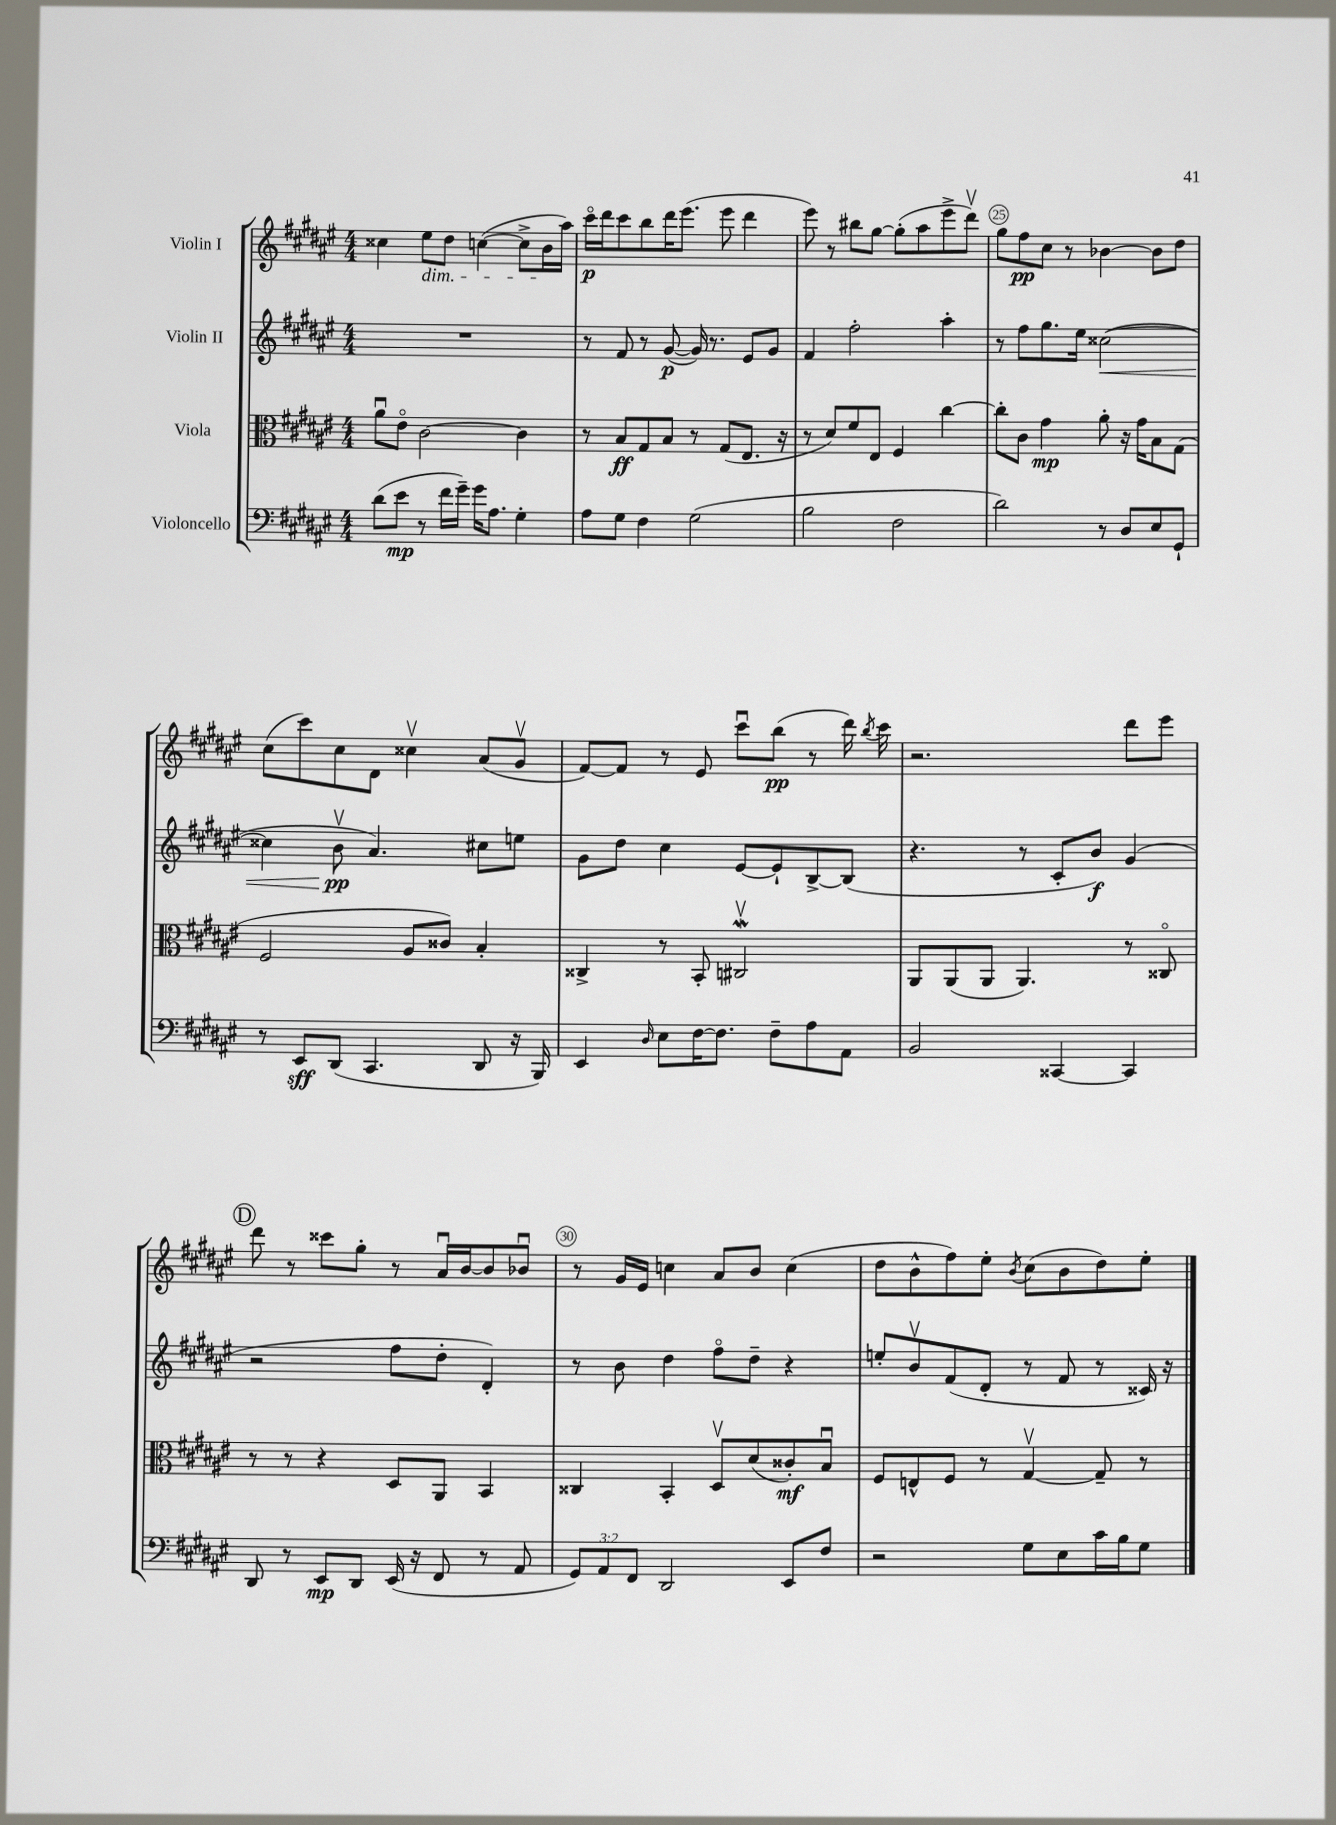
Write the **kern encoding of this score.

**kern	**dynam	**kern	**dynam	**kern	**dynam	**kern	**dynam
*part4	*part4	*part3	*part3	*part2	*part2	*part1	*part1
*staff4	*staff4	*staff3	*staff3	*staff2	*staff2	*staff1	*staff1
*I"Violoncello	*	*I"Viola	*	*I"Violin II	*	*I"Violin I	*
*clefF4	*	*clefC3	*	*clefG2	*	*clefG2	*
*k[f#c#g#d#a#e#]	*	*k[f#c#g#d#a#e#]	*	*k[f#c#g#d#a#e#]	*	*k[f#c#g#d#a#e#]	*
*M4/4	*	*M4/4	*	*M4/4	*	*M4/4	*
=22	=22	=22	=22	=22	=22	=22	=22
(8d#\L	.	8a#u\L	.	1r	.	4cc##X\	.
8e#\J	mp	8e#\J	.	.	.	.	.
!	!	!	!	!	!	!LO:TX:b:i:t=dim.	!
8r	.	[2c#\	.	.	.	8ee#\L	.
16f#\LL	.	.	.	.	.	8dd#\J	.
16g#~\JJ)	.	.	.	.	.	.	.
16g#\KL	.	.	.	.	.	([4ccn\	.
8.A#\J	.	.	.	.	.	.	.
4G#'\	.	4c#\]	.	.	.	8cc^\L]	.
.	.	.	.	.	.	16b\L	.
.	.	.	.	.	.	16aa#\JJ)	.
=23	=23	=23	=23	=23	=23	=23	=23
8A#\L	.	8r	.	8r	.	16ccc#\LL	p
.	.	.	.	.	.	16ddd#\J	.
8G#\J	.	8B/L	ff	8f#/	.	8ccc#\	.
4F#\	.	8G#/	.	8r	.	8bb\	.
.	.	8B/J	.	([8g#/	p	16ddd#\K	.
.	.	.	.	.	.	(8.eee#\J	.
(2G#\	.	8r	.	16g#/])	.	.	.
.	.	.	.	8.r	.	.	.
.	.	(8G#/L	.	.	.	8eee#\	.
.	.	8.E#/J	.	8e#/L	.	4ddd#\	.
.	.	.	.	8g#/J	.	.	.
.	.	16r	.	.	.	.	.
=24	=24	=24	=24	=24	=24	=24	=24
2B\	.	8r	.	4f#/	.	8eee#\)	.
.	.	8d#/L)	.	.	.	8r	.
.	.	8f#/	.	2ff#'\	.	8bb#X\L	.
.	.	8E#/J	.	.	.	[8gg#\J	.
2F#\	.	4F#/	.	.	.	(8gg#'\L]	.
.	.	.	.	.	.	8aa#\	.
.	.	[4cc#\	.	4aa#'\	.	8eee#^\	.
.	.	.	.	.	.	8ddd#v\J)	.
=25	=25	=25	=25	=25	=25	=25	=25
2d#\)	.	8cc#'\L]	.	8r	.	8gg#\L	.
.	.	8c#\J	.	8ff#\L	.	8ff#\	pp
.	.	4g#\	mp	8.gg#\	.	8cc#\J	.
.	.	.	.	.	.	8r	.
.	.	.	.	16ee#\Jk	.	.	.
!	!	!	!	!	!LO:HP:b	!	!
8r	.	8a#'\	.	([2cc##X\	<	[4b-X\	.
8D#/L	.	16r	.	.	.	.	.
.	.	16g#\KL	.	.	.	.	.
8E#/	.	8B\	.	.	.	8b-\L]	.
8GG#`/J	.	(8G#\J	.	.	.	8dd#\J	.
!!LO:LB:g=z
=26	=26	=26	=26	=26	=26	=26	=26
8r	.	2F#/	.	4cc##X\]	.	(8cc#\L	.
8EE#/L	sff	.	.	.	.	8ccc#\)	.
(8DD#/J	.	.	.	8bv\	pp	8cc#\	.
4.CC#/	.	.	.	4.a#/)	[	8d#\J	.
.	.	8A#/L	.	.	.	4cc##Xv\	.
.	.	8c##X/J)	.	.	.	.	.
8DD#/	.	4B'/	.	8cc#X\L	.	(8a#/L	.
16r	.	.	.	8een\J	.	8g#v/J	.
16BBB/)	.	.	.	.	.	.	.
=27	=27	=27	=27	=27	=27	=27	=27
4EE#/	.	4C##X^/	.	8g#\L	.	[8f#/L)	.
.	.	.	.	8dd#\J	.	8f#/J]	.
16qqD#/	.	.	.	.	.	.	.
8E#\L	.	8r	.	4cc#\	.	8r	.
[16F#\K	.	8BB'/	.	.	.	8e#/	.
8.F#\J]	.	.	.	.	.	.	.
.	.	2C#XWv/	.	[8e#/L	.	8ccc#u\L	.
8F#~\L	.	.	.	8e#`/]	.	(8bb\J	pp
8A#\	.	.	.	[8B^/	.	8r	.
8AA#\J	.	.	.	(8B/J]	.	16ddd#\)	.
.	.	.	.	.	.	8qbb/	.
.	.	.	.	.	.	16ccc#\	.
=28	=28	=28	=28	=28	=28	=28	=28
2BB/	.	8AA#/L	.	4.r	.	2.r	.
.	.	(8AA#/	.	.	.	.	.
.	.	8AA#/J	.	.	.	.	.
.	.	4.AA#/)	.	8r	.	.	.
[4CC##X/	.	.	.	8c#'/L	.	.	.
.	.	.	.	8b/J)	f	.	.
4CC##/]	.	8r	.	(4g#/	.	8ddd#\L	.
.	.	8C##X/	.	.	.	8eee#\J	.
!!LO:LB:g=z
!!LO:REH:place=s1:t=D
=29	=29	=29	=29	=29	=29	=29	=29
8DD#/	.	8r	.	2r	.	8ddd#\	.
8r	.	8r	.	.	.	8r	.
8EE#/L	mp	4r	.	.	.	8ccc##X\L	.
8DD#/J	.	.	.	.	.	8gg#'\J	.
(16EE#/	.	8D#/L	.	8ff#\L	.	8r	.
16r	.	.	.	.	.	.	.
8FF#/	.	8AA#/J	.	8dd#'\J	.	16a#u/LL	.
.	.	.	.	.	.	[16b/J	.
8r	.	4BB/	.	4d#'/)	.	8b/]	.
8AA#/	.	.	.	.	.	8b-Xu/J	.
=30	=30	=30	=30	=30	=30	=30	=30
12GG#/L)	.	4C##X/	.	8r	.	8r	.
12AA#/	.	.	.	.	.	.	.
.	.	.	.	8b\	.	16g#/LL	.
12FF#/J	.	.	.	.	.	.	.
.	.	.	.	.	.	16e#/JJ	.
2DD#/	.	4BB'/	.	4dd#\	.	4ccn\	.
.	.	8D#v/L	.	8ff#\L	.	8a#/L	.
.	.	(8d#/	.	8dd#~\J	.	8b/J	.
8EE#/L	.	8c##X'/)	mf	4r	.	(4cc\	.
8F#/J	.	8Bu/J	.	.	.	.	.
=31	=31	=31	=31	=31	=31	=31	=31
2r	.	8F#/L	.	8een'/L	.	8dd#\L	.
.	.	8En^^/	.	8bv/	.	8b^^\	.
.	.	8F#/J	.	(8f#/	.	8ff#\)	.
.	.	8r	.	8d#'/J	.	8ee#'\J	.
.	.	.	.	.	.	8qb/	.
8G#\L	.	[4G#v/	.	8r	.	(8cc#\L	.
8E#\	.	.	.	8f#/	.	8b\	.
16c#\L	.	8G#~/]	.	8r	.	8dd#\)	.
16B\J	.	.	.	.	.	.	.
8G#\J	.	8r	.	16c##X/)	.	8ee#'\J	.
.	.	.	.	16r	.	.	.
==	==	==	==	==	==	==	==
*-	*-	*-	*-	*-	*-	*-	*-
